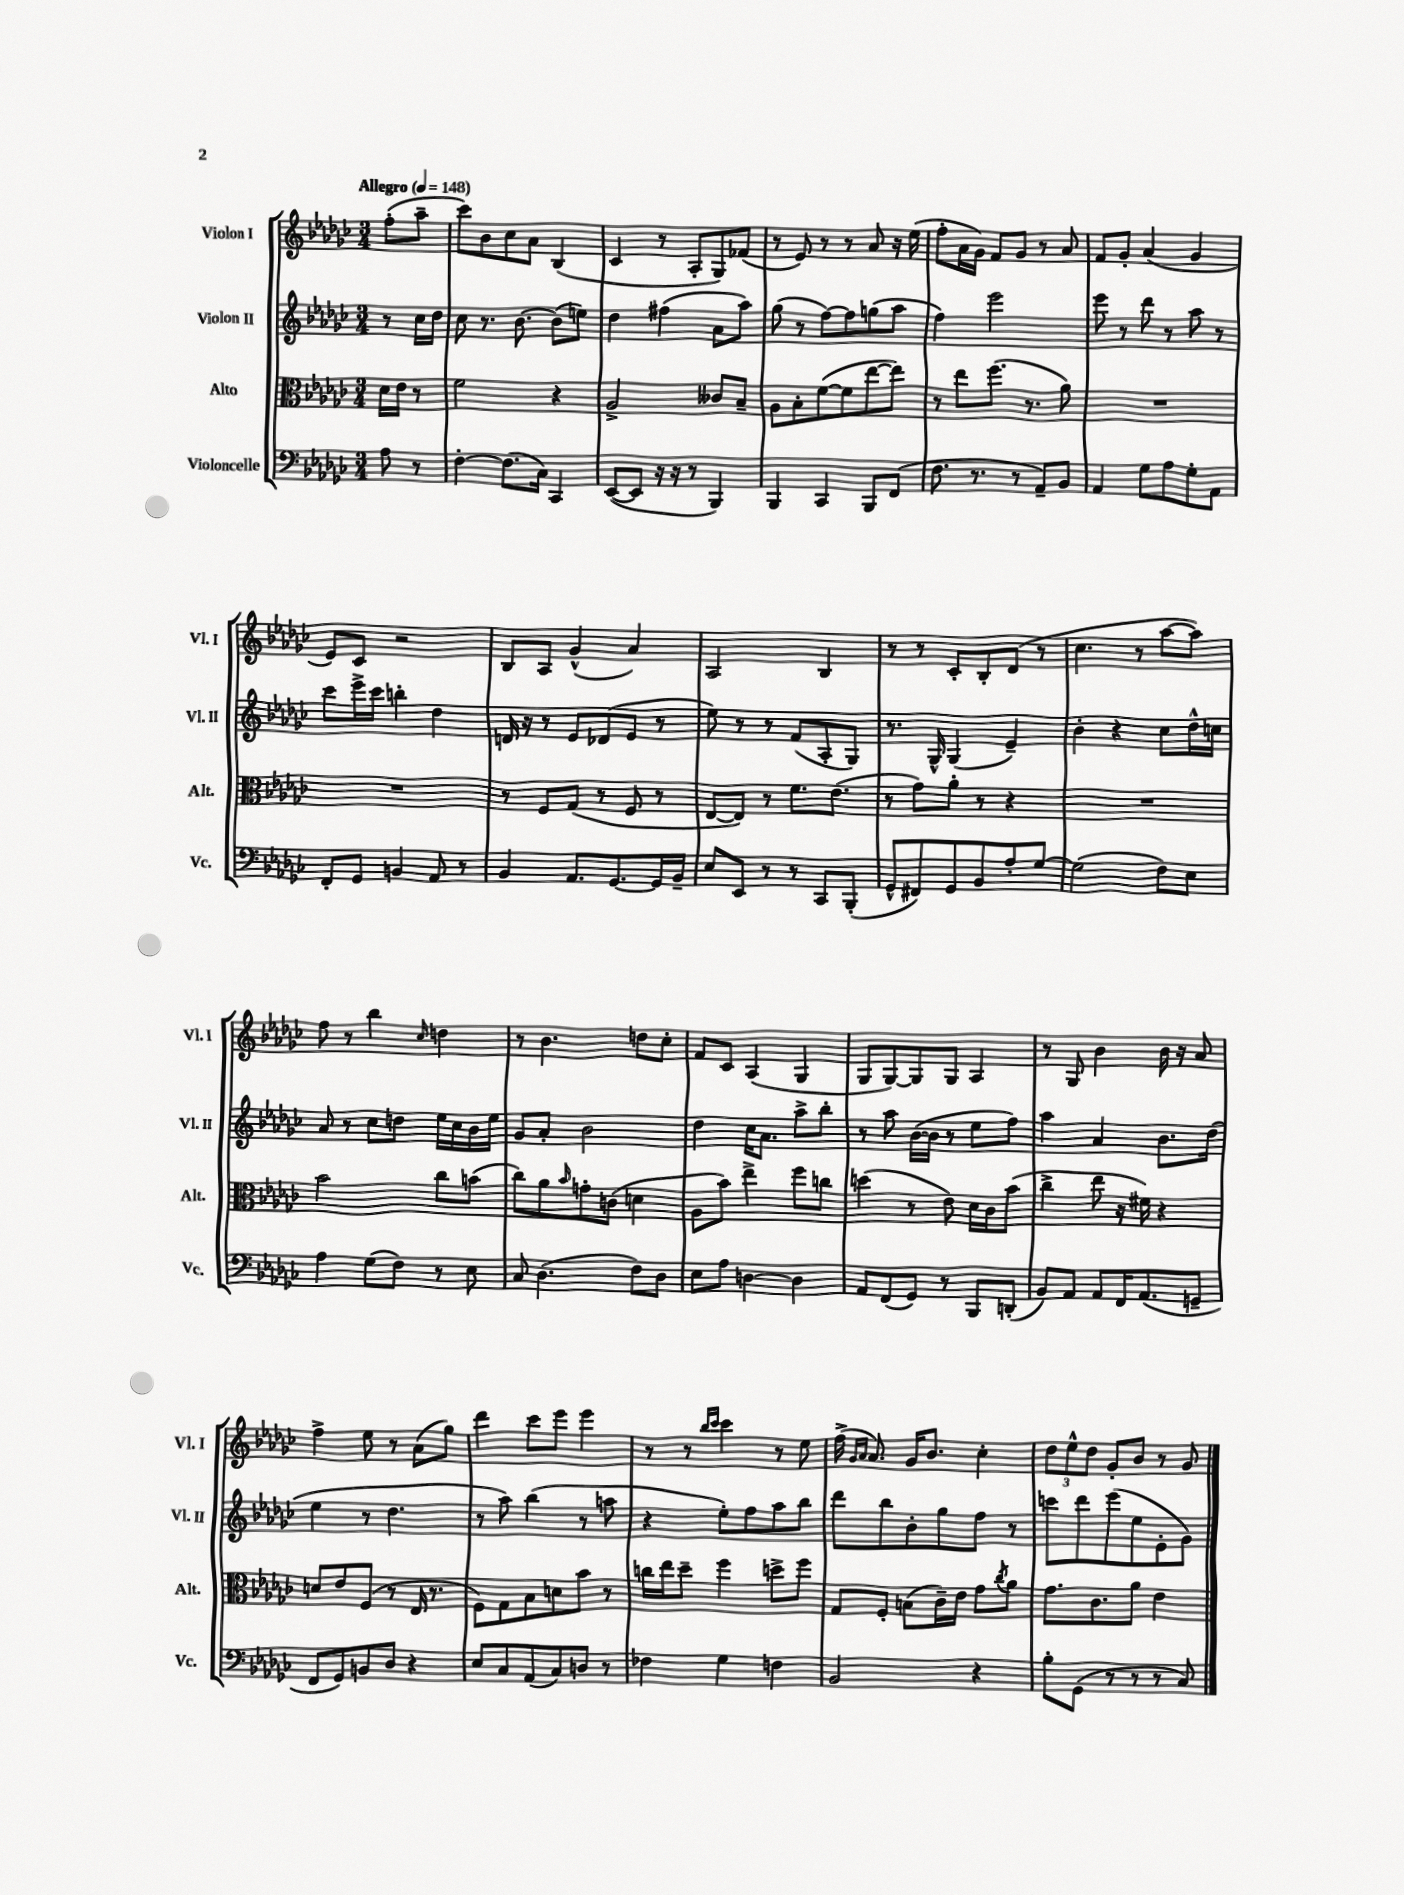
<<
\new StaffGroup <<
\new Staff = "s0" \with { instrumentName = "Violon I" shortInstrumentName = "Vl. I" } {
    \clef treble \key ges \major \numericTimeSignature \time 3/4 \partial 4 \tempo "Allegro" 4 = 148
    f''8-.( aes''8-- |
    ces'''8) bes'8 ces''8 aes'8 bes4( |
    ces'4 r8 aes8-. ges8) fes'8( |
    r8 ees'8) r8 r8 aes'8 r16 ees''16( |
    f''8-. aes'16 ges'16) f'8 ges'8 r8 aes'8 |
    f'8 ges'8-. aes'4( ges'4 |
    ees'8) ces'8 r2 |
    bes8 aes8 ges'4-^( aes'4) |
    aes2 bes4 |
    r8 r8 ces'8-. bes8-. des'8( r8 |
    ces''4. r8 aes''8~ aes''8) |
    f''8 r8 bes''4 \grace { ces''16 } d''4 |
    r8 bes'4. d''8 ces''8-. |
    f'8 ces'8 aes4( ges4 |
    ges8 ges8~) ges8 ges8 aes4 |
    r8 ges8 bes'4 bes'16 r16 aes'8 |
    f''4-> ees''8 r8 aes'8( ges''8) |
    des'''4 ces'''8 ees'''8 ees'''4 |
    r8 r8 \grace { bes''16 ces'''16 } ces'''4 r8 ees''8 |
    f''16->( \grace { ges'16 aes'16 } aes'8.) ges'16 bes'8. ces''4-. |
    \tuplet 3/2 { des''8 ees''8-^ des''8 } ges'8-. bes'8 r8 ges'8 \bar "|." |
}
\new Staff = "s1" \with { instrumentName = "Violon II" shortInstrumentName = "Vl. II" } {
    \clef treble \key ges \major \numericTimeSignature \time 3/4 \partial 4
    r8 ces''16 des''16 |
    ces''8 r8. bes'8.~ bes'8( e''8) |
    des''4 fis''4( aes'8 aes''8) |
    ges''8( r8 f''8~) f''8 g''8( aes''8 |
    f''4) ees'''2 |
    ees'''8 r8 des'''8 r8 aes''8 r8 |
    ces'''8 ees'''16-> ces'''16 b''4-. des''4 |
    d'16 r16 r8 ees'8 des'8( ees'8 r8 |
    ees''8) r8 r8 f'8( aes8-. ges8) |
    r8. ges16-^ ges4( ees'4--) |
    bes'4-. r4 ces''8 des''16-^ c''16 |
    aes'8 r8 ces''8 d''8 ees''16 ces''16 bes'16 ees''16 |
    ges'8 aes'8-. bes'2 |
    des''4 ces''16 aes'8. aes''8-> bes''8-. |
    r8 aes''8 bes'16~( bes'16 r8 ees''8 f''8) |
    aes''4 aes'4 bes'8. des''16( |
    ees''4 r8 des''4. |
    r8 aes''8) bes''4( r8 a''8 |
    r4 ees''8-.) f''8 aes''8 bes''8 |
    des'''8 bes''8 bes'8-. ges''8 f''8 r8 |
    c'''8 des'''8 ees'''8( ees''8 ees'8-. ges'8) \bar "|." |
}
\new Staff = "s2" \with { instrumentName = "Alto" shortInstrumentName = "Alt." } {
    \clef alto \key ges \major \numericTimeSignature \time 3/4 \partial 4
    des'16 ees'16 r8 |
    f'2 r4 |
    aes2-> ceses'8 bes8-- |
    aes8 bes8-. f'8~( f'8 ees''8~ ees''8) |
    r8 ees''8 f''8.( r8. aes'8) |
    R2. |
    R2. |
    r8 f8 ges8( r8 f8 r8 |
    ees8~ ees8) r8 f'8. ees'8.( |
    r8 ges'8) aes'8-. r8 r4 |
    R2. |
    bes'2 ces''8 b'8( |
    ces''8) aes'8 \grace { bes'16 } g'8-. c'8( d'4 |
    aes8 bes'8) ees''4-> f''8 c''8 |
    d''4( r8 ees'8) des'16 ces'16 bes'8( |
    ces''4-> ees''8 r16 fis'16) r4 |
    d'8 ees'8 f8( r8 ees16 r8. |
    f8) ges8 bes8 d'8 bes'8 r8 |
    c''16 ees''16 des''8-- f''4 d''8-> f''8 |
    ges8 f8-. b8( ces'16--) ees'16 ges'8 \acciaccatura { ces''8 } aes'8 |
    ges'8. ces'8. aes'8 ees'4 \bar "|." |
}
\new Staff = "s3" \with { instrumentName = "Violoncelle" shortInstrumentName = "Vc." } {
    \clef bass \key ges \major \numericTimeSignature \time 3/4 \partial 4
    aes8 r8 |
    f4~-. f8.( ces16) ces,4 |
    ees,8~( ees,8 r16 r16 r8 bes,,4) |
    bes,,4 ces,4 bes,,8 f,8( |
    f8. r8. r8 aes,8--) bes,8 |
    aes,4 ges8 aes8 ges8-. aes,8 |
    f,8-. ges,8 b,4 aes,8 r8 |
    bes,4 aes,8. ges,8.~ ges,16 bes,16-- |
    ees8 ees,8 r8 r8 ces,8 bes,,8-.( |
    ges,8-^ fis,8) ges,8 bes,8 aes8-. ges8~ |
    ges2( f8) ees8 |
    aes4 ges8( f8) r8 ees8 |
    ces8 des4.( f8) des8 |
    ees8 aes8 d4~ d4 |
    aes,8 f,8( ges,8) r8 bes,,8 d,8-.( |
    bes,8) aes,8 aes,8 f,16 aes,8.( g,8-- |
    f,8 ges,8) b,8 des8 r4 |
    ees8 ces8 aes,8( ces8) d8 r8 |
    fes4 ges4 f4 |
    bes,2 r4 |
    bes8-. ges,8( r8 r8 r8 ces8) \bar "|." |
}
>>
>>
\layout { \context { \Score \remove "Bar_number_engraver" } }
